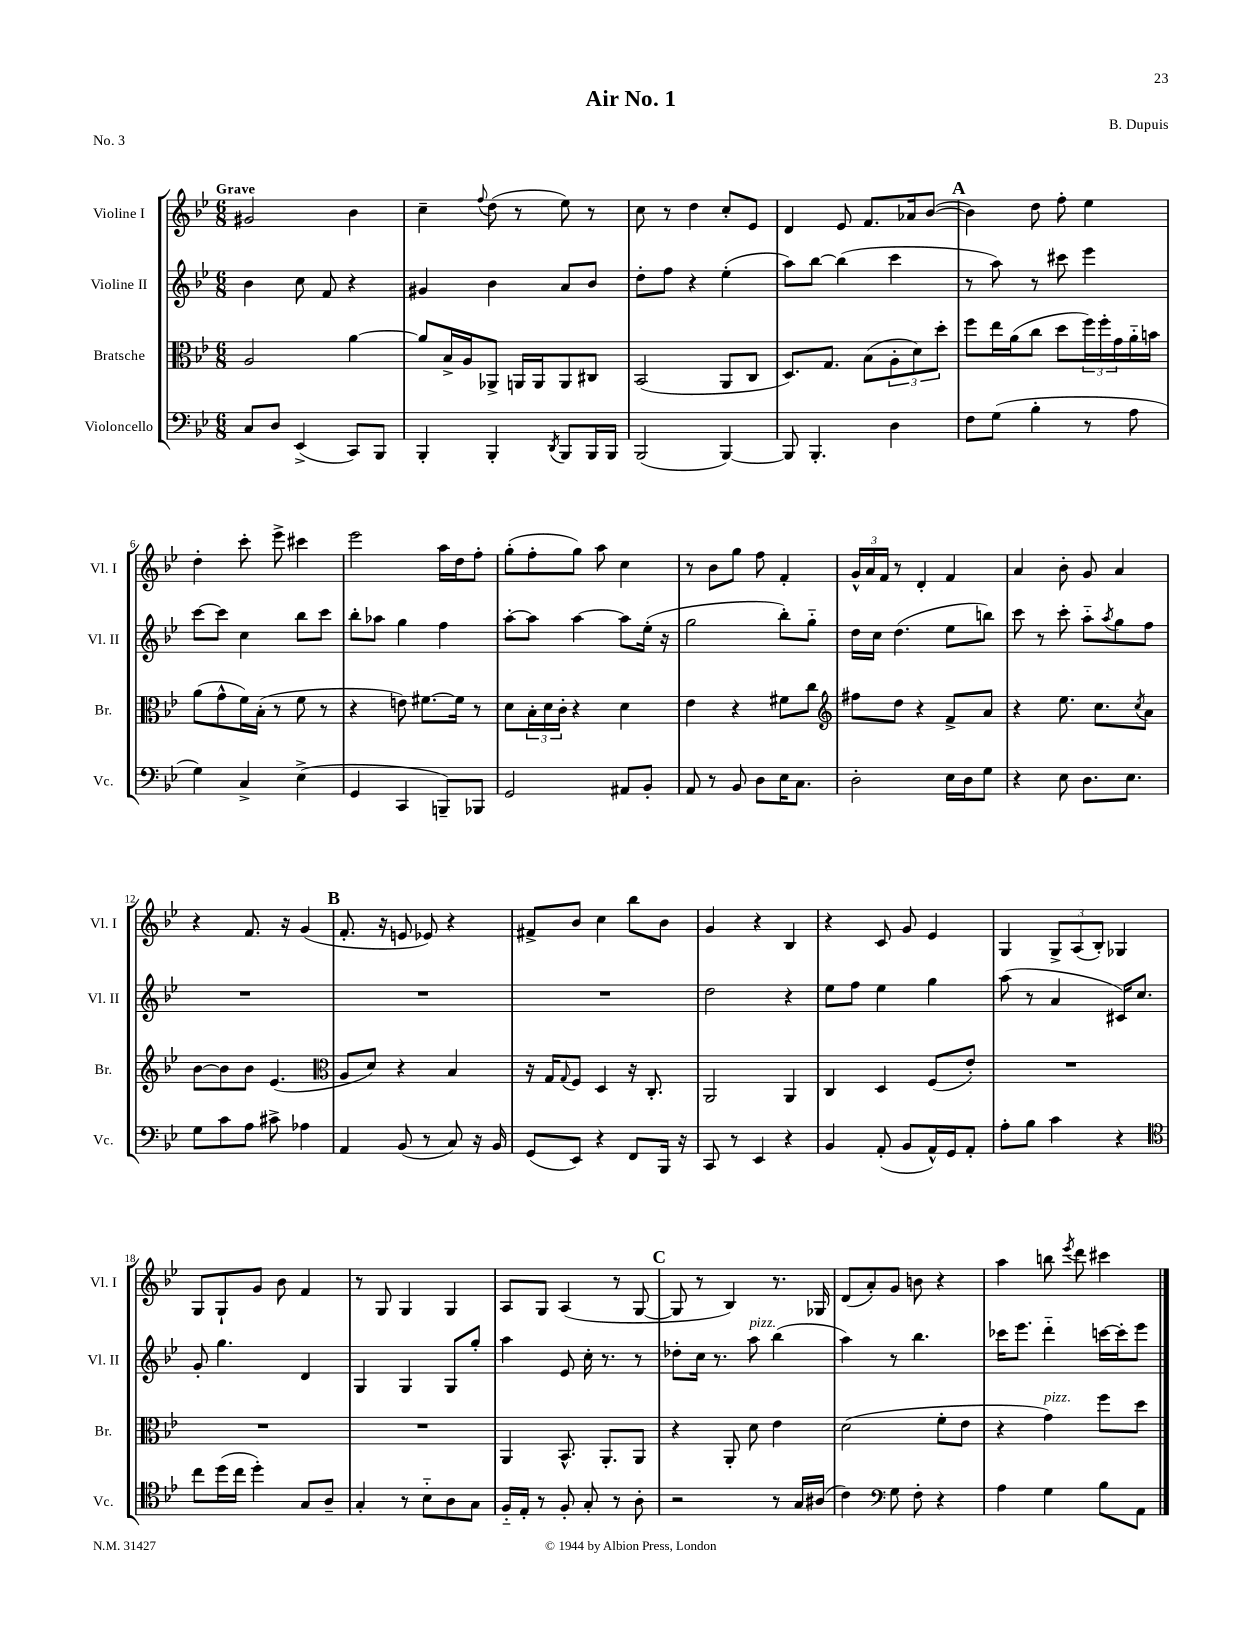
\header { title = "Air No. 1" composer = "B. Dupuis" piece = "No. 3" }
<<
\new StaffGroup <<
\new Staff = "s0" \with { instrumentName = "Violine I" shortInstrumentName = "Vl. I" } {
    \clef treble \key bes \major \numericTimeSignature \time 6/8 \tempo "Grave"
    gis'2 bes'4 |
    c''4-- \appoggiatura { f''8 } d''8( r8 ees''8) r8 |
    c''8 r8 d''4 c''8-. ees'8 |
    d'4 ees'8 f'8. aes'16 bes'8~( |
    \mark \markup { \bold "A" } bes'4) d''8 f''8-. ees''4 |
    d''4-. c'''8-. ees'''8-> cis'''4 |
    ees'''2 a''16 d''16 f''8-. |
    g''8-.( f''8-. g''8) a''8 c''4 |
    r8 bes'8 g''8 f''8 f'4-. |
    \tuplet 3/2 { g'16-^ a'16 f'16 } r8 d'4-. f'4 |
    a'4 bes'8-. g'8 a'4 |
    r4 f'8. r16 g'4( |
    \mark \markup { \bold "B" } f'8.-. r16 e'8 ees'8) r4 |
    fis'8-> bes'8 c''4 bes''8 bes'8 |
    g'4 r4 bes4 |
    r4 c'8 g'8 ees'4 |
    g4 \tuplet 3/2 { g8-> a8( bes8-.) } ges4 |
    g8 g8-! g'8 bes'8 f'4 |
    r8 g8 g4 g4 |
    a8 g8 a4( r8 g8~ |
    \mark \markup { \bold "C" } g8 r8 bes4) r8. ges16 |
    d'8( a'8-.) g'8 b'8 r4 |
    a''4 b''8 \acciaccatura { ees'''8 } d'''8 cis'''4 \bar "|." |
}
\new Staff = "s1" \with { instrumentName = "Violine II" shortInstrumentName = "Vl. II" } {
    \clef treble \key bes \major \numericTimeSignature \time 6/8
    bes'4 c''8 f'8 r4 |
    gis'4 bes'4 a'8 bes'8 |
    d''8-. f''8 r4 ees''4-.( |
    a''8) bes''8~ bes''4( c'''4 |
    \mark \markup { \bold "A" } r8 a''8) r8 cis'''8 ees'''4 |
    c'''8~ c'''8 c''4 bes''8 c'''8 |
    bes''8-. aes''8 g''4 f''4 |
    a''8~-. a''8 a''4~ a''8 ees''16-.( r16 |
    g''2 bes''8-.) g''8-_ |
    d''16 c''16 d''4.( ees''8 b''8) |
    c'''8 r8 c'''8-. a''8-_ \acciaccatura { a''8 } g''8 f''8 |
    R2. |
    \mark \markup { \bold "B" } R2. |
    R2. |
    d''2 r4 |
    ees''8 f''8 ees''4 g''4 |
    a''8( r8 a'4 cis'16) c''8. |
    g'8-. g''4. d'4 |
    g4 g4 g8 g''8-. |
    a''4 ees'8 c''16-. r8. r8 |
    \mark \markup { \bold "C" } des''8-. c''16 r8. a''8^\markup { \italic "pizz." } bes''4( |
    a''4) r8 bes''4. |
    ces'''16 ees'''8. d'''4-_ c'''16~ c'''16-. ees'''8 \bar "|." |
}
\new Staff = "s2" \with { instrumentName = "Bratsche" shortInstrumentName = "Br." } {
    \clef alto \key bes \major \numericTimeSignature \time 6/8
    a2 a'4~ |
    a'8 bes16-> a16 aes,8-> a,16 a,16 a,8 cis8 |
    bes,2( a,8 c8 |
    d8.) g8. bes8( \tuplet 3/2 { a8-. d'8) d''8-. } |
    \mark \markup { \bold "A" } f''8 ees''16 a'16( c''8 d''8 \tuplet 3/2 { f''16) f''16-. g'16 } a'16-_ b'16 |
    a'8( g'8-^ f'16) bes16-.( r8 f'8 r8 |
    r4 e'8) fis'8.~ fis'16 r8 |
    d'8 \tuplet 3/2 { bes16-. d'16 c'16-. } r4 d'4 |
    ees'4 r4 fis'8 c''8 |
    \clef treble fis''8 d''8 r4 f'8-> a'8 |
    r4 ees''8. c''8. \acciaccatura { c''8 } a'8 |
    bes'8~ bes'8 bes'8 ees'4.( |
    \mark \markup { \bold "B" } \clef alto a8 d'8) r4 bes4 |
    r16 g16 \appoggiatura { g8 } f8 d4 r16 c8.-. |
    a,2 a,4 |
    c4 d4 f8( ees'8-.) |
    R2. |
    R2. |
    R2. |
    a,4 bes,8.-^ a,8.-. a,8 |
    \mark \markup { \bold "C" } r4 a,8-. d'8 ees'4 |
    d'2( f'8-. ees'8 |
    r4 g'4^\markup { \italic "pizz." }) f''8 d''8 \bar "|." |
}
\new Staff = "s3" \with { instrumentName = "Violoncello" shortInstrumentName = "Vc." } {
    \clef bass \key bes \major \numericTimeSignature \time 6/8
    c8 d8 ees,4->( c,8) bes,,8 |
    bes,,4-. bes,,4-. \acciaccatura { d,8 } bes,,8 bes,,16 bes,,16 |
    bes,,2( bes,,4~) |
    bes,,8 bes,,4.-. d4 |
    \mark \markup { \bold "A" } f8 g8( bes4-. r8 a8 |
    g4) c4-> ees4->( |
    g,4 c,4 b,,8--) bes,,8 |
    g,2 ais,8 bes,8-. |
    a,8 r8 bes,8 d8 ees16 c8. |
    d2-. ees16 d16 g8 |
    r4 ees8 d8. ees8. |
    g8 c'8 a8 cis'8-> aes4 |
    \mark \markup { \bold "B" } a,4 bes,8( r8 c8) r16 bes,16 |
    g,8( ees,8) r4 f,8 bes,,16 r16 |
    c,8 r8 ees,4 r4 |
    bes,4 a,8-.( bes,8 a,16-^) g,16 a,8-. |
    a8-. bes8 c'4 r4 |
    \clef tenor c''8 d''16( c''16 d''4-.) g8 a8-- |
    g4-. r8 bes8-_ a8 g8 |
    f16-_ ees16-. r8 f8-. g8-. r8 a8-. |
    \mark \markup { \bold "C" } r2 r8 g16 ais16( |
    c'4) \clef bass g8 f8-. r4 |
    a4 g4 bes8 a,8 \bar "|." |
}
>>
>>
